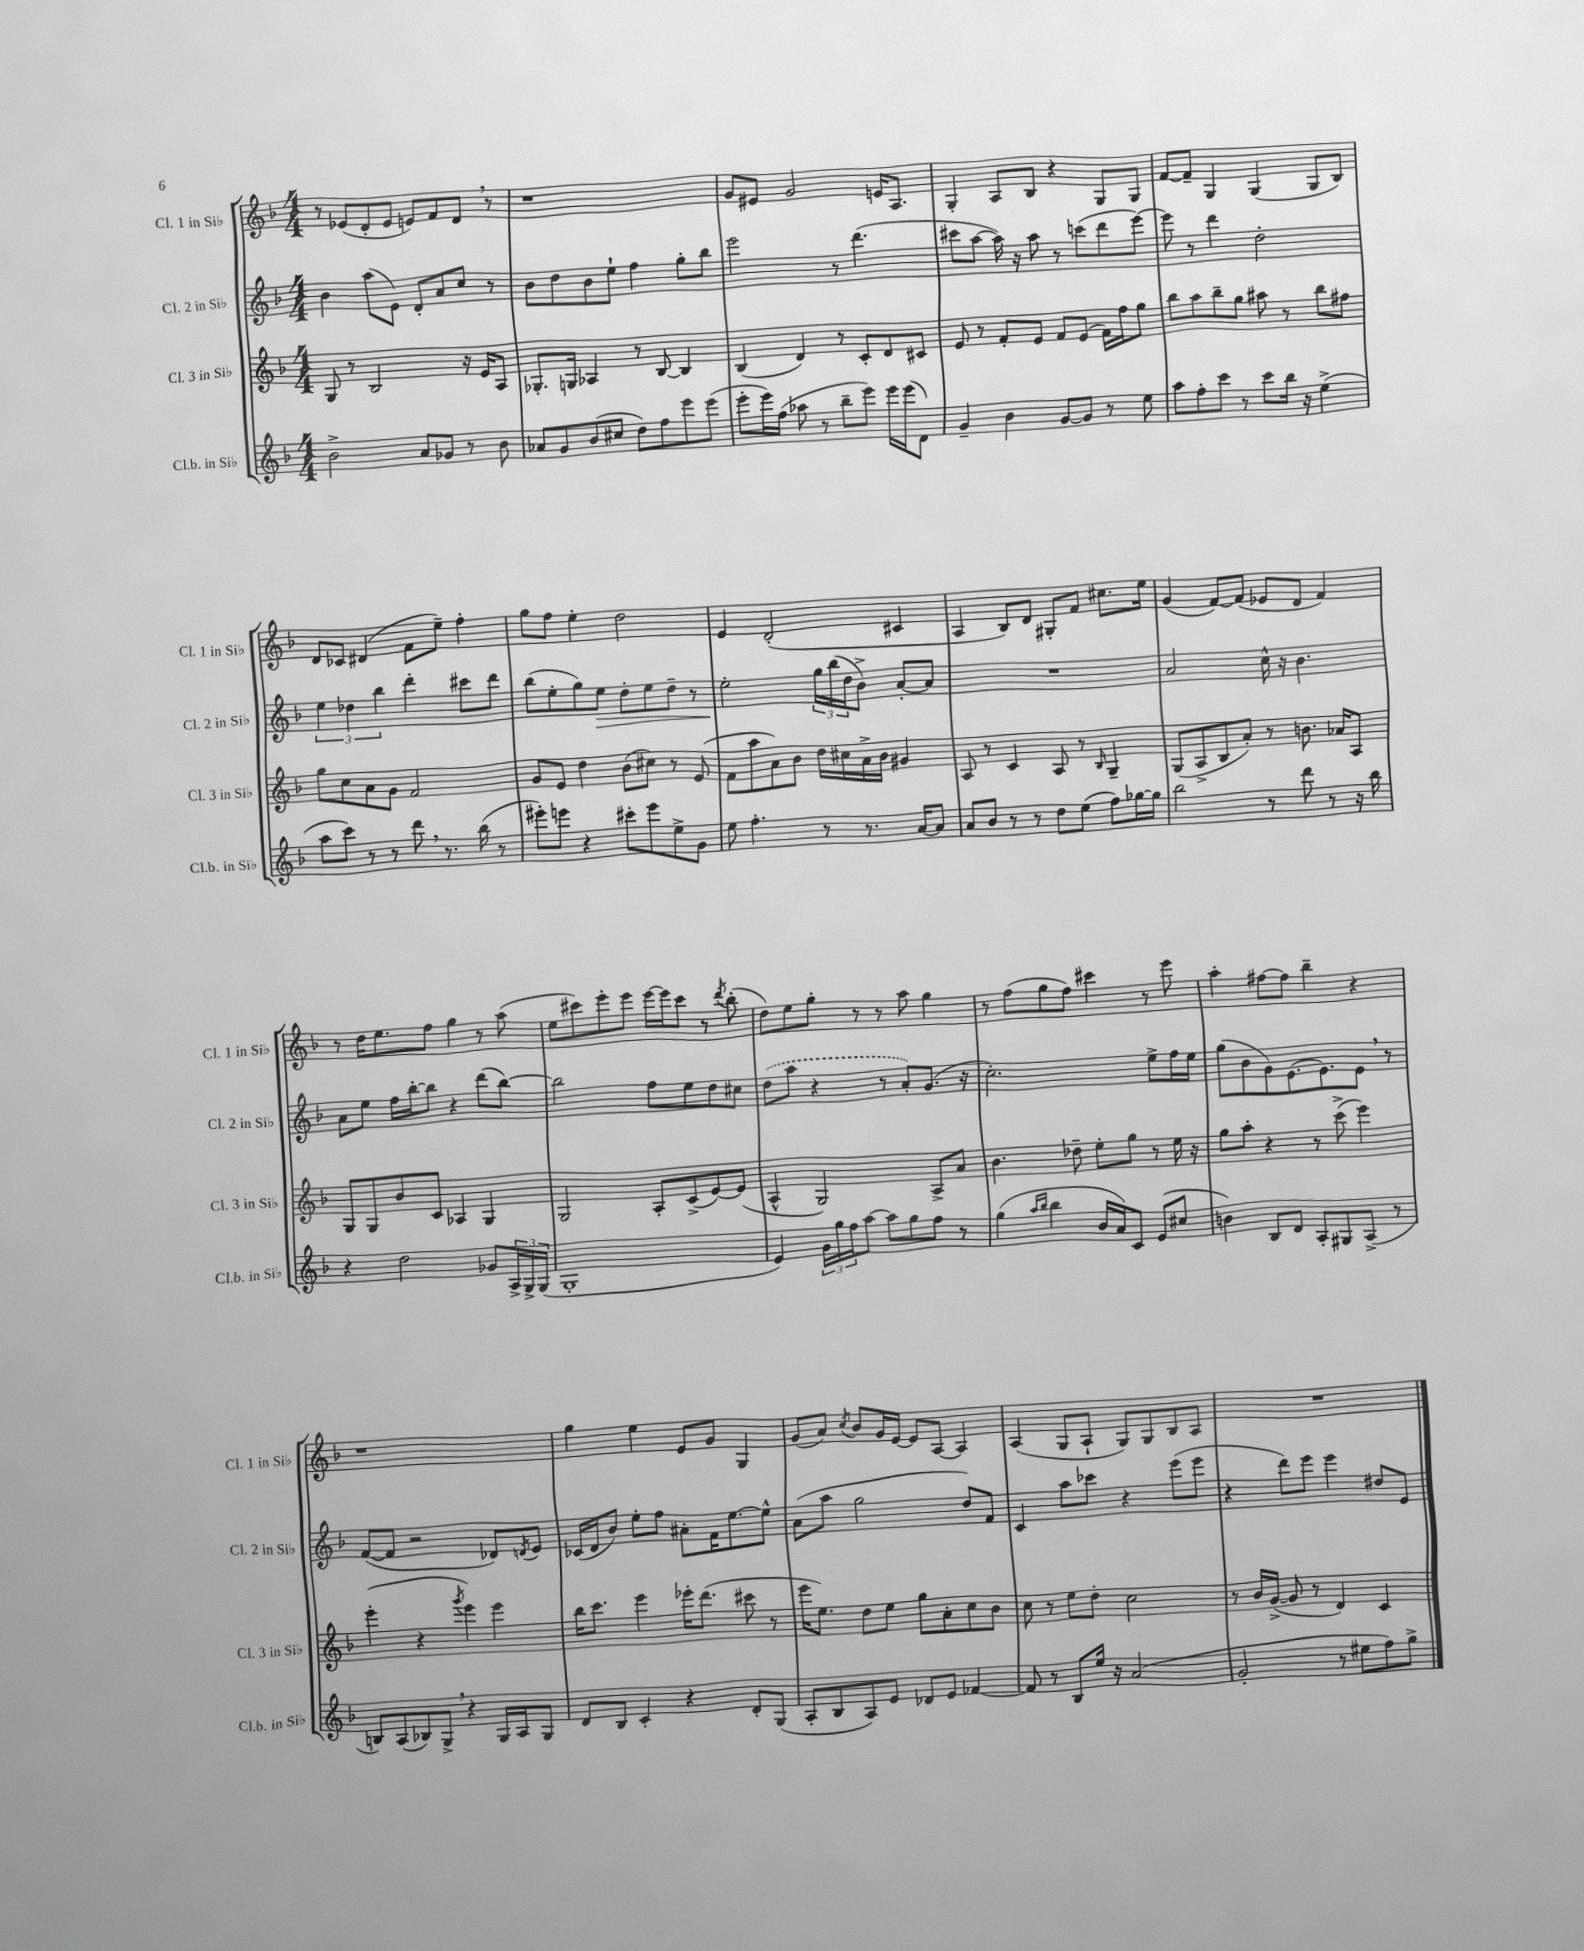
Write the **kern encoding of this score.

**kern	**kern	**kern	**kern
*staff4	*staff3	*staff2	*staff1
*clefG2	*clefG2	*clefG2	*clefG2
*k[b-]	*k[b-]	*k[b-]	*k[b-]
*M4/4	*M4/4	*M4/4	*M4/4
2b-^	8G	4b-	8r
.	8r	.	(8e-
.	2B-	(8aa	8d'
.	.	8e)	8e-
8a	.	8d'	8e)
8g-	.	8a	8f
8r	16r	8cc	8d
.	16e	.	.
8b-	8A	8r	8r
=	=	=	=
8a-	8.G-'	8b-	1r
8g	.	8dd	.
.	16G	.	.
(8b-	4A-	8b-	.
8cc#	.	8ee`	.
8dd)	8r	4ff	.
8ff	[8B-	.	.
8eee	4B-]	8gg'	.
(8eee	.	8bb-	.
=	=	=	=
8eee'	(4B-	2eee	8g
16eee)	.	.	8e#
(16ff	.	.	.
8aa-	4d)	.	2g
8r	.	.	.
8bb-~	8r	8r	.
8eee)	8c'	(4.ddd	.
16eee	8d	.	16e
(16eee	.	.	8.A
8d)	8c#	.	.
=	=	=	=
4g~	8e	8ccc#	4G'
.	8r	[8aa	.
4b-	8f'	16aa])	8A
.	.	16r	.
.	8e	8aa	8B-
[8g	8f	8r	4r
8g]	(8e	(8ccc	.
8r	16f)	8ddd	8G
.	16ff	.	.
8ee	8gg	[8eee)	8G
=	=	=	=
8aa	8bb-	8eee]	[8f
8ff'	8aa	8r	8f~]
8ccc	8bb-~	4ddd	4G
8r	8gg	.	.
8ccc	8aa#	2dd'	(4G
16bb-	8r	.	.
16r	.	.	.
(4ee^	8bb-	.	8G
.	8ff#	.	8B-)
=	=	=	=
8aa	8gg	6ee	8d
8ccc)	8cc	.	8c-
.	.	6dd-	.
8r	8a	.	(4d#
.	.	6bb-	.
8r	8g	.	.
8ddd	2f	4ddd'	8f
8.r	.	.	8ee~)
.	.	8ccc#	4ff'
(16bb-	.	.	.
8r	.	8ddd	.
=	=	=	=
8eee#')	8g	(8bb-	8gg
8eee	8e	8ee'	8ff
4r	4dd	8gg)	4ee'
.	.	8ee	.
8ccc#'	(8b-	8dd'	2dd
8eee	8cc#)	8ee	.
8ee^	8r	8dd~	.
8g	(8e	8r	.
=	=	=	=
8ee	8f	2ee'	4e
4.ff'	8aa	.	.
.	8a)	.	(2d'
.	8b-	.	.
8r	16dd	24gg	.
.	.	(24bb-	.
.	16cc#	.	.
.	.	24dd	.
8.r	16a^	8b-^)	.
.	16b-	.	.
.	4g#	[8a'	4c#
[16a	.	.	.
8a]	.	8a]	.
=	=	=	=
8a	8A	1r	4A
8b-	8r	.	.
8r	4c	.	8B-)
8r	.	.	8d
8dd	8A	.	8G#'
(8ee	8r	.	8f
.	16qqB-	.	.
8ff)	4G~	.	8.cc#
[16gg-	.	.	.
16gg-]	.	.	16ee
=	=	=	=
2bb-	(8G	2a	(4g
.	8A^	.	.
.	8B-	.	[8f)
.	8a')	.	(8f]
8r	8r	16cc^^	8e-
.	.	16r	.
8ddd	8.b	4.b-	8d
8r	.	.	4f)
.	16a-	.	.
16r	8A	.	.
16bb-	.	.	.
=	=	=	=
4r	8G	8a	8r
.	8G	8ee	16dd
.	.	.	8.ee
2dd	8b-	16ff	.
.	.	[16bb-'	.
.	8c	8bb-]	8ff
.	4A-	4r	4gg
8g-	4G	(8ddd	8r
24A^	.	[8bb-)	(8aa
24G^	.	.	.
(24G	.	.	.
=	=	=	=
1G'	2G	2bb-]	8ee
.	.	.	8ccc#)
.	.	.	8eee'
.	.	.	8eee
.	8A'	8ff	[16eee
.	.	.	16eee]
.	(8c^	8ee	8ccc#
.	[8e)	8dd	8r
.	.	.	8qddd
.	(8e]	8cc#	(8bb-'
=	=	=	=
4e)	4A^^	(8dd	8dd)
.	.	8aa	8ee
24g	2G)	4r	8gg'
24gg	.	.	.
24ff	.	.	.
[8aa	.	.	8r
8aa]	.	8r	8r
8gg	.	8a')	8aa
8ff	8A^	(8.g	4gg
8r	8a	.	.
.	.	16r	.
=	=	=	=
(4gg	4.b-	2.cc')	8r
.	.	.	(8ff
16qqaa	.	.	.
16qqbb-	.	.	.
4bb-	.	.	8gg
.	8dd-~	.	8ff)
16b-	8ee'	.	4ccc#
16a)	.	.	.
8c	8gg	.	.
(8e	8r	8ee^	8r
8cc#	16ee	16ff	8eee
.	16r	16ee	.
=	=	=	=
4b)	8gg	(8gg	4aa'
.	8aa'	8b-	.
8B-	4r	8g)	[8ff#
8d	.	[8.e	8ff#]
8A'	8r	.	4bb-~
.	.	8.e]	.
8G#	(8ccc^	.	.
(8A^	4eee)	8e	4r
8r	.	8r	.
=	=	=	=
8B)	(4eee'	([8f	1r
(8A	.	8f]	.
8B-)	4r	2r	.
8G^	.	.	.
.	8qggg	.	.
4r	4eee)	.	.
16G	4eee	8d-)	.
16A	.	.	.
.	.	8qd	.
8G	.	8e	.
=	=	=	=
8d	16bb-	(16c-	4gg
.	8.ccc	16d	.
8B-	.	8b-)	.
4c'	4eee	8ee'	4ee
.	.	8ff	.
4r	16eee-'	8a#'	8e
.	(8.ddd	.	.
.	.	16f	8g
.	.	[8.ee	.
8d'	8ccc#	.	4G
(8G	8r	8ee^^]	.
=	=	=	=
8A'	16eee	(8a	(8g
.	8.ee)	.	.
8B-	.	8aa	8a)
.	.	.	8qcc
8A)	8dd	2gg	8b-
8e	8ee	.	16g
.	.	.	[16e
8d-	8gg	.	8e]
8e	8a'	.	[8A
[4f-	8cc	8dd)	4A]
.	8b-	8f	.
=	=	=	=
8f-]	8cc	4c	(4A
8r	8r	.	.
8B-	8ee	8aa	8G
16ee	8dd'	8ccc-	8A`
16r	.	.	.
(2a	2cc	4r	8G)
.	.	.	8G
.	.	(8eee	8B-
.	.	8eee	8A
=	=	=	=
2g'	8r	4r	1r
.	16b-	.	.
.	([16g^	.	.
.	8g]	8ddd)	.
.	8r	8eee	.
8r	4d)	4eee	.
8ee#	.	.	.
8ff)	4c	8dd#	.
8gg^	.	8e	.
==	==	==	==
*-	*-	*-	*-
